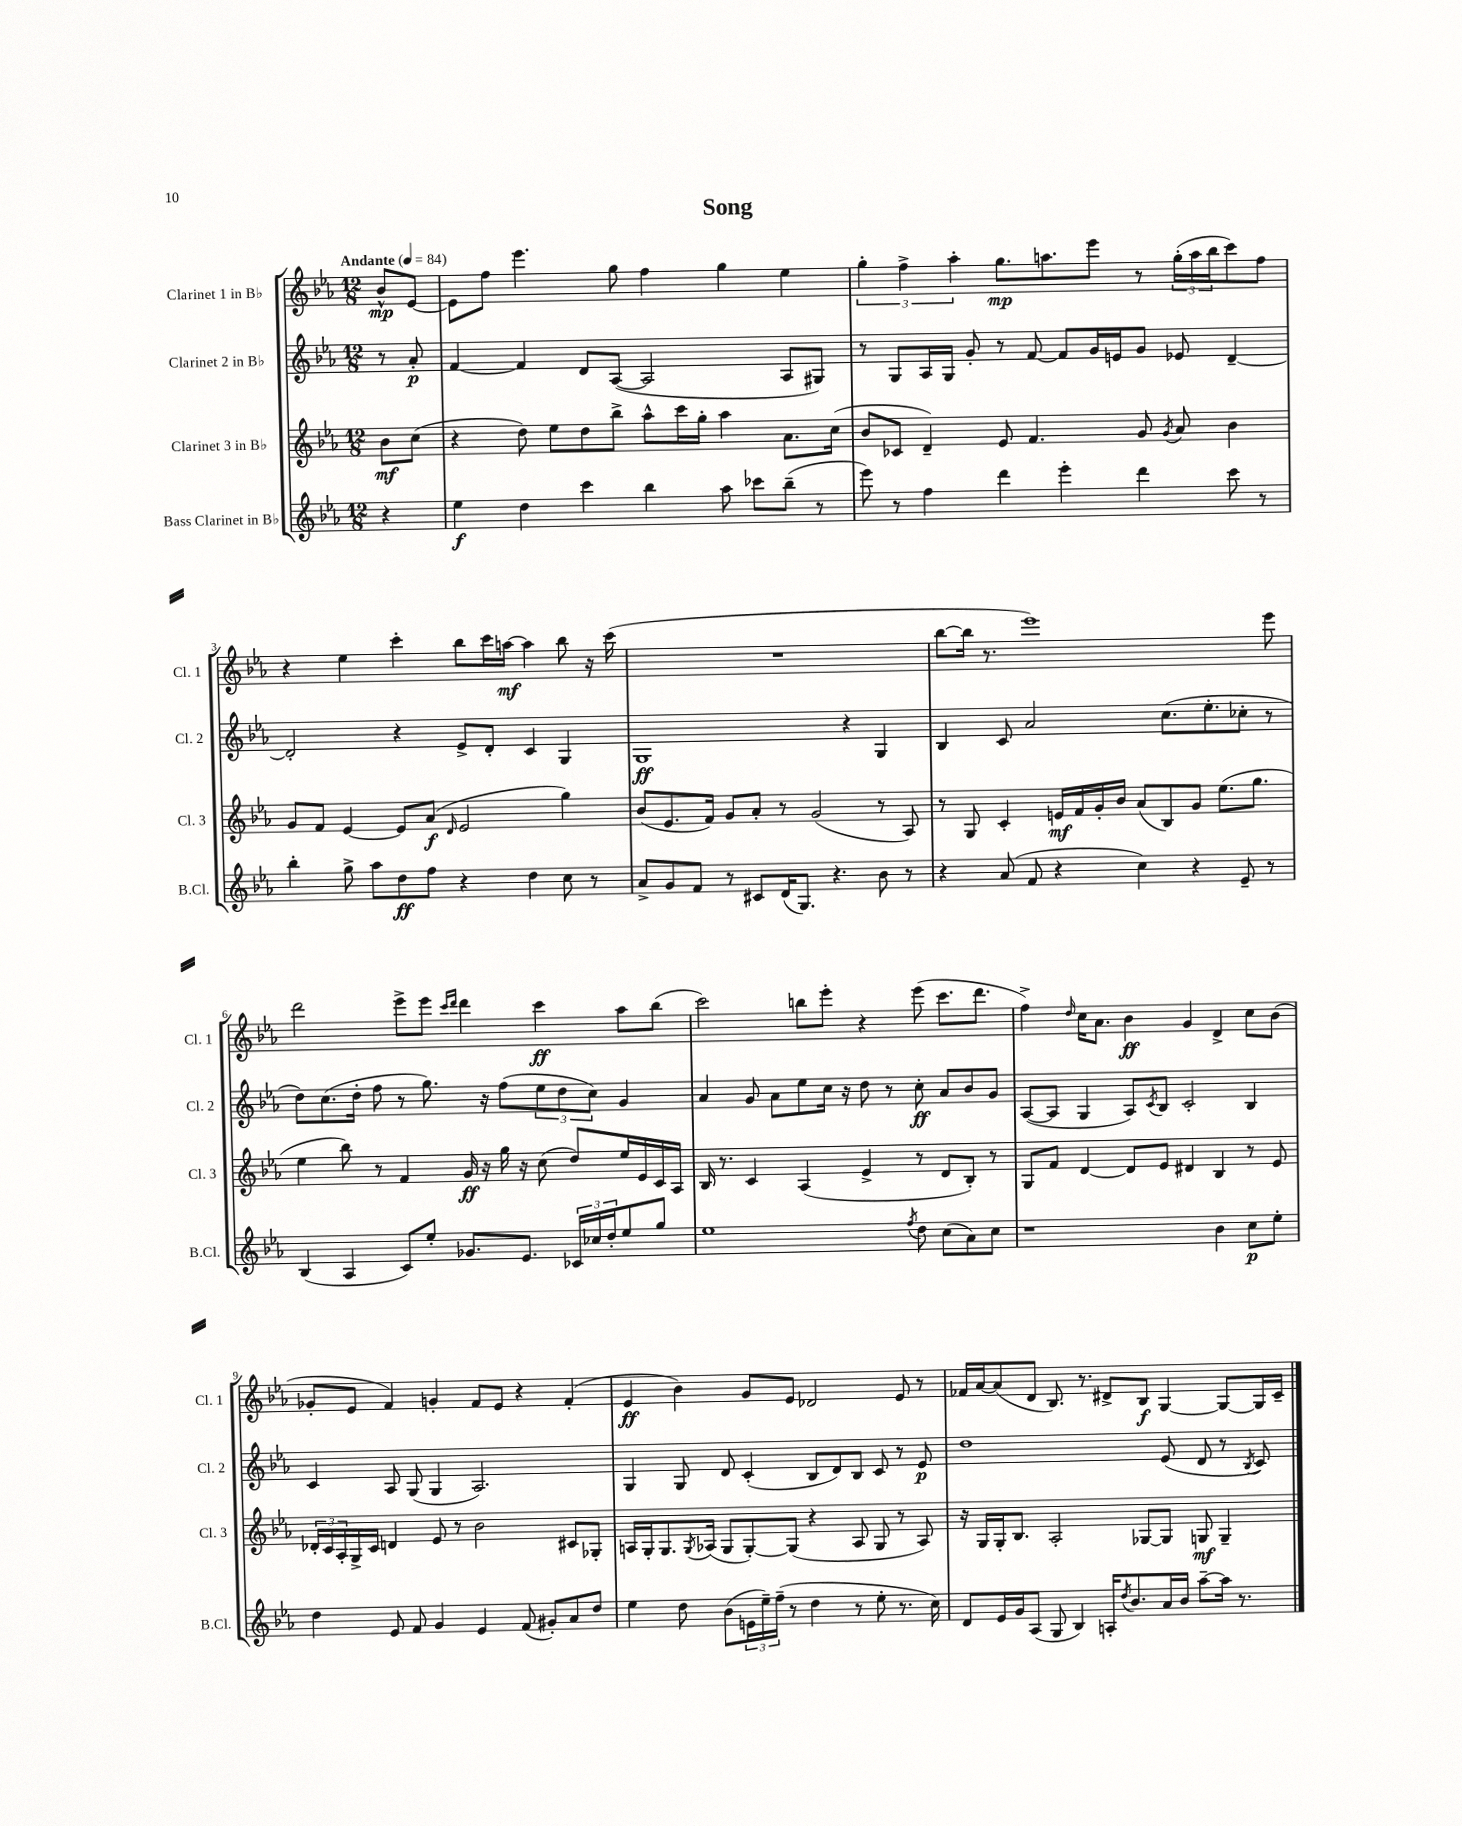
\header { title = "Song" }
<<
\new StaffGroup <<
\new Staff = "s0" \with { instrumentName = "Clarinet 1 in Bb" shortInstrumentName = "Cl. 1" } {
    \clef treble \key ees \major \numericTimeSignature \time 12/8 \partial 4 \tempo "Andante" 4 = 84
    bes'8-^\mp ees'8~ |
    ees'8 f''8 ees'''4. g''8 f''4 g''4 ees''4 |
    \tuplet 3/2 { g''4-. f''4-> aes''4-. } g''8.\mp a''8. ees'''8 r8 \tuplet 3/2 { g''16-.( a''16 bes''16 } c'''8) f''8 |
    r4 ees''4 c'''4-. bes''8 c'''16 a''16~\mf a''4 bes''8 r16 c'''16( |
    R1. |
    bes''8~ bes''16 r8. ees'''1) ees'''8 |
    d'''2 ees'''8-> ees'''8 \grace { c'''16 d'''16 } d'''4 c'''4\ff aes''8 bes''8( |
    c'''2) b''8 ees'''8-. r4 ees'''8( c'''8. d'''8. |
    f''4->) \grace { d''16 } c''16 aes'8. bes'4\ff g'4 d'4-> c''8 bes'8( |
    ges'8-. ees'8 f'4) g'4-. f'8 ees'8 r4 f'4-.( |
    ees'4\ff bes'4) g'8 ees'8 des'2 ees'8 r8 |
    fes'16 aes'16~ aes'8( d'8 bes8.) r8. dis'8-> bes8\f g4~ g8~ g16 c'16-- \bar "|." |
}
\new Staff = "s1" \with { instrumentName = "Clarinet 2 in Bb" shortInstrumentName = "Cl. 2" } {
    \clef treble \key ees \major \numericTimeSignature \time 12/8 \partial 4
    r8 aes'8-.\p |
    f'4~ f'4 d'8 aes8~( aes2 aes8 gis8) |
    r8 g8 aes16 g16 g'8-. r8 f'8~ f'8 g'16 e'16 g'8 ees'8 d'4~-- |
    d'2-. r4 ees'8-> d'8-. c'4 g4 |
    g1\ff r4 g4 |
    bes4 c'8 aes'2 c''8.( ees''8.-. ces''8-. r8 |
    d''8) c''8.( d''16-. f''8 r8 g''8.) r16 f''8( \tuplet 3/2 { ees''8 d''8 c''8) } g'4 |
    aes'4 g'8 aes'8 ees''8 c''16 r16 d''8 r8 c''8-.\ff aes'8 bes'8 g'8 |
    aes8~( aes8 g4 aes8) \acciaccatura { c'8 } bes8 c'2-. bes4 |
    c'4 aes8 g8( g4 aes2.) |
    g4 g8 d'8 c'4-.( bes8 d'8) bes8 c'8 r8 ees'8\p |
    d''1 ees'8( d'8 r8 \acciaccatura { bes8 } c'8) \bar "|." |
}
\new Staff = "s2" \with { instrumentName = "Clarinet 3 in Bb" shortInstrumentName = "Cl. 3" } {
    \clef treble \key ees \major \numericTimeSignature \time 12/8 \partial 4
    bes'8\mf c''8( |
    r4 d''8) ees''8 d''8 bes''8-> aes''8-^ c'''16 g''16-. aes''4 aes'8. c''16( |
    bes'8 ces'8 d'4--) ees'8 f'4. g'8 \acciaccatura { g'8 } aes'8 bes'4 |
    g'8 f'8 ees'4~ ees'8 aes'8\f( \grace { d'16 } ees'2 g''4) |
    bes'8( ees'8. f'16) g'8 aes'8-. r8 g'2( r8 aes8) |
    r8 g8 c'4-. e'16\mf f'16 g'16-. bes'16 aes'8( bes8) g'8 ees''8.( g''8. |
    ees''4 bes''8) r8 f'4 g'16\ff r16 g''16 r16 c''8( d''8) ees''16 ees'16 c'16 aes16 |
    bes16 r8. c'4 aes4( ees'4-> r8 d'8 bes8-.) r8 |
    g8 f'8 d'4~ d'8 ees'8 dis'4 bes4 r8 ees'8 |
    \tuplet 3/2 { des'16-. c'16 aes16-. } g16-> c'16 d'4 ees'8 r8 bes'2 cis'8 ges8-. |
    a16 g16-. g8. \acciaccatura { g8 } aes16( g8 g8~-.) g8( r4 aes8 g8 r8 aes8) |
    r16 g16 g16-. bes8. aes2-. ges8~ ges8 g8\mf g4-- \bar "|." |
}
\new Staff = "s3" \with { instrumentName = "Bass Clarinet in Bb" shortInstrumentName = "B.Cl." } {
    \clef treble \key ees \major \numericTimeSignature \time 12/8 \partial 4
    r4 |
    ees''4\f d''4 c'''4 bes''4 aes''8 ces'''8 bes''8--( r8 |
    ees'''8) r8 f''4 d'''4 ees'''4-. d'''4 c'''8 r8 |
    bes''4-. g''8-> aes''8 d''8\ff f''8 r4 d''4 c''8 r8 |
    aes'8-> g'8 f'8 r8 cis'8 d'16( g8.) r4. bes'8 r8 |
    r4 aes'8( f'8 r4 c''4) r4 ees'8-- r8 |
    bes4( aes4 c'8) ees''8-. ges'8. ees'8. \tuplet 3/2 { ces'16 ces''16 d''16-. } ees''8 g''8 |
    ees''1 \acciaccatura { f''8 } d''8 c''8( aes'8) c''8 |
    r1 bes'4 c''8\p ees''8-. |
    d''4 ees'8 f'8 g'4 ees'4 f'8( gis'8-.) aes'8 d''8 |
    ees''4 d''8 bes'8( \tuplet 3/2 { e'16 ees''16--) f''16--( } r8 d''4 r8 ees''8-. r8. c''16) |
    d'8 ees'16 g'16 aes8( g8 bes4) a16-. \acciaccatura { d''8 } bes'8. aes'16 bes'16 aes''8~-- aes''16 r8. \bar "|." |
}
>>
>>
